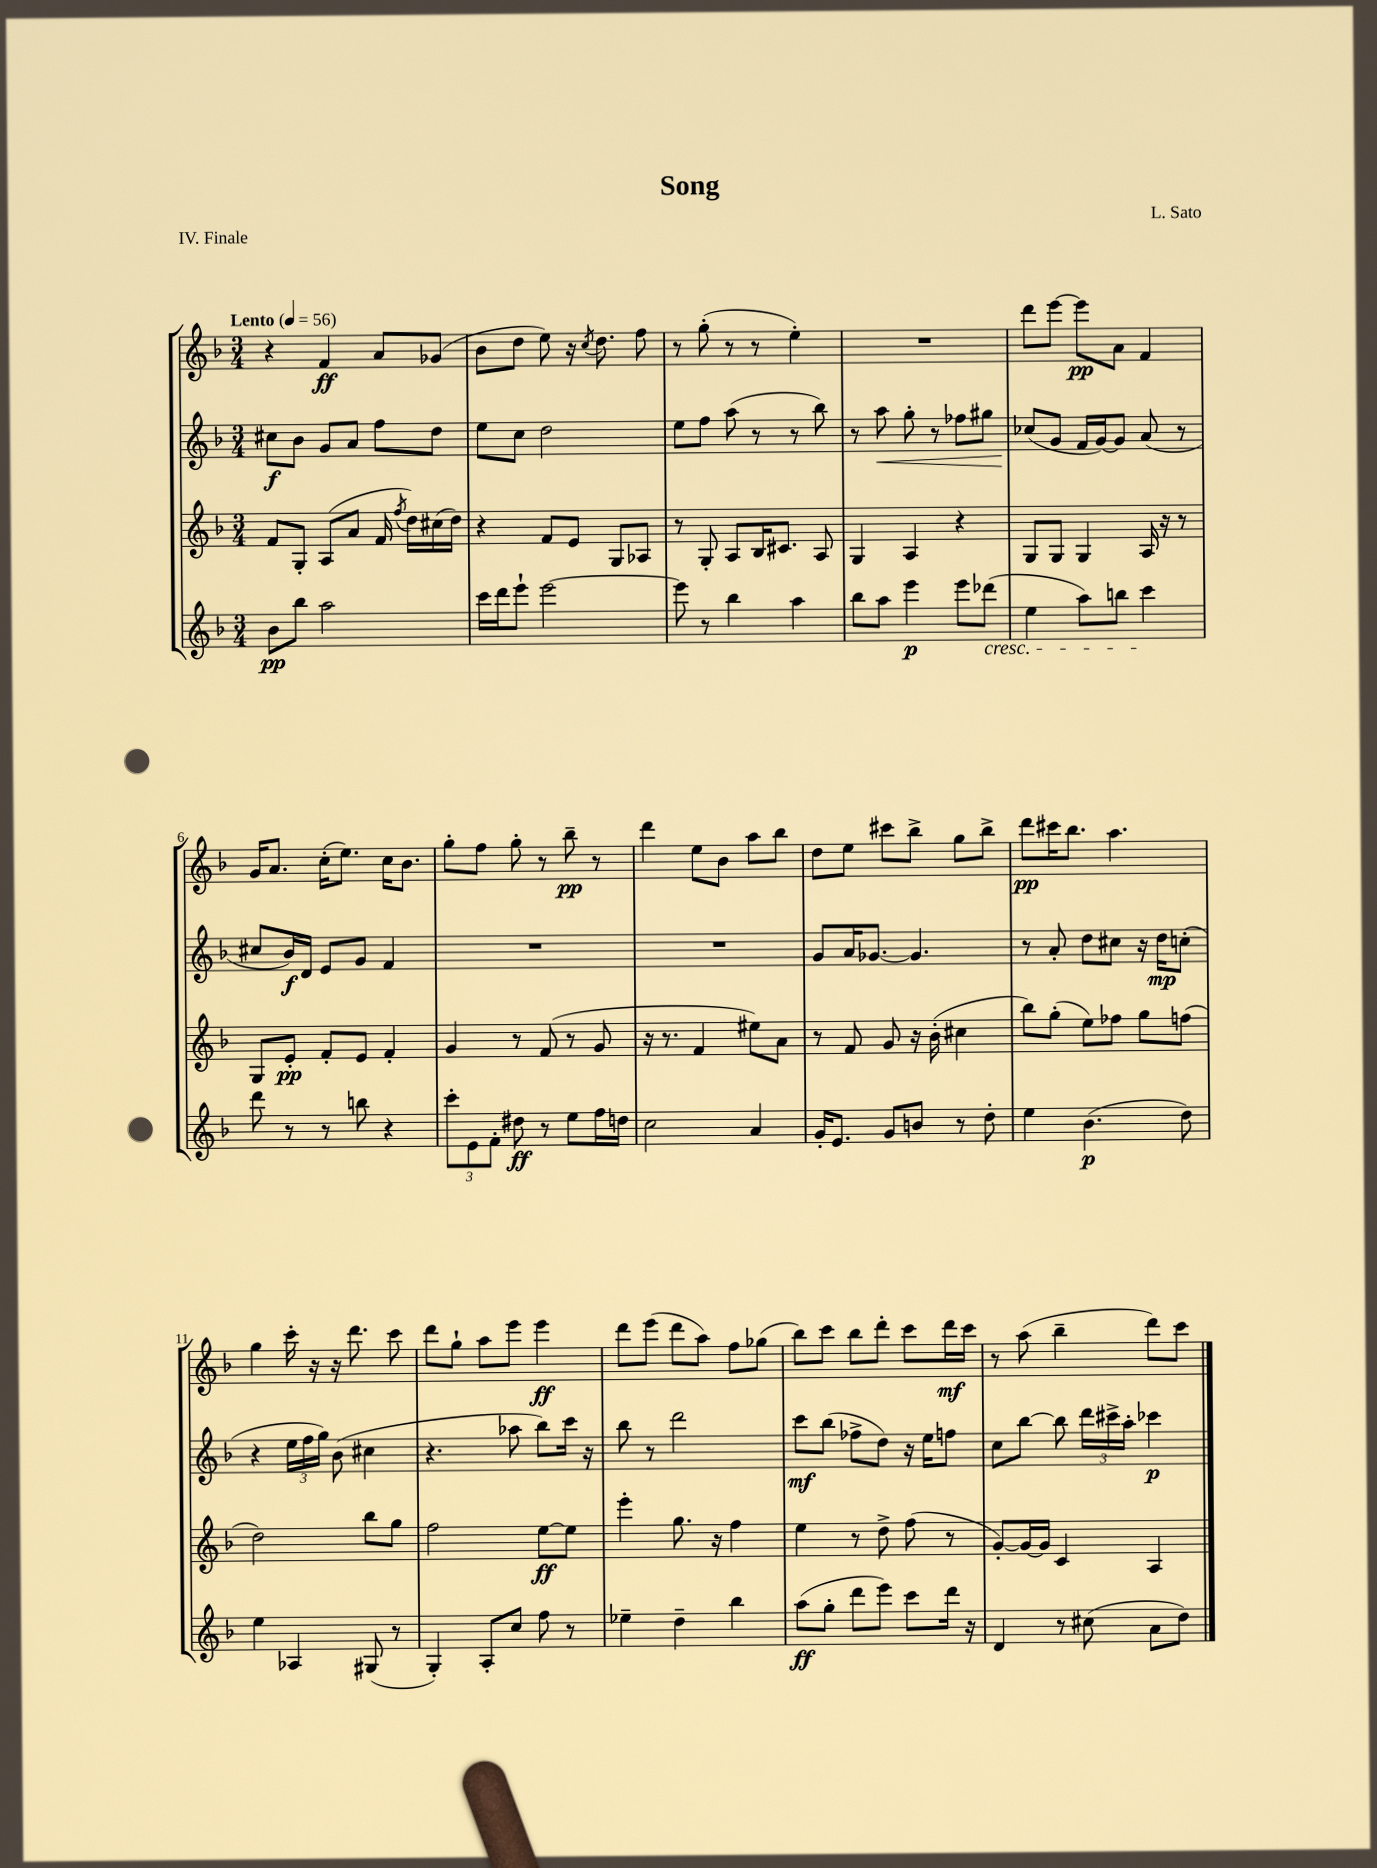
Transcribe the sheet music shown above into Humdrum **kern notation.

**kern	**dynam	**kern	**dynam	**kern	**dynam	**kern	**dynam
*part4	*part4	*part3	*part3	*part2	*part2	*part1	*part1
*staff4	*staff4	*staff3	*staff3	*staff2	*staff2	*staff1	*staff1
*clefG2	*	*clefG2	*	*clefG2	*	*clefG2	*
*k[b-]	*	*k[b-]	*	*k[b-]	*	*k[b-]	*
*M3/4	*	*M3/4	*	*M3/4	*	*M3/4	*
*MM56	*	*MM56	*	*MM56	*	*MM56	*
=1	=1	=1	=1	=1	=1	=1	=1
!	!	!	!	!	!	!LO:TX:a:B:t=Lento	!
8b-\L	pp	8f/L	.	8cc#X\L	f	4r	.
8bb-\J	.	8G'/J	.	8b-\J	.	.	.
2aa\	.	(8A/L	.	8g/L	.	4f/	ff
.	.	8a/J	.	8a/J	.	.	.
.	.	16f/	.	8ff\L	.	8a/L	.
.	.	8qff/	.	.	.	.	.
.	.	16dd\LL)	.	.	.	.	.
.	.	(16cc#X\	.	8dd\J	.	(8g-X/J	.
.	.	16dd\JJ)	.	.	.	.	.
=2	=2	=2	=2	=2	=2	=2	=2
16ccc\LL	.	4r	.	8ee\L	.	8b-\L	.
16ddd\J	.	.	.	.	.	.	.
8eee`\J	.	.	.	8cc\J	.	8dd\J	.
[2eee\	.	8f/L	.	2dd\	.	8ee\)	.
.	.	8e/J	.	.	.	16r	.
.	.	.	.	.	.	8qcc/	.
.	.	.	.	.	.	8.dd\	.
.	.	8G/L	.	.	.	.	.
.	.	8A-X/J	.	.	.	8ff\	.
=3	=3	=3	=3	=3	=3	=3	=3
8eee\]	.	8r	.	8ee\L	.	8r	.
8r	.	8G'/	.	8ff\J	.	(8gg'\	.
4bb-\	.	8A/L	.	(8aa\	.	8r	.
.	.	16B-/K	.	8r	.	8r	.
.	.	8.c#X/J	.	.	.	.	.
4aa\	.	.	.	8r	.	4ee'\)	.
.	.	8A/	.	8bb-\)	.	.	.
=4	=4	=4	=4	=4	=4	=4	=4
8bb-\L	.	4G/	.	8r	.	2.r	.
!	!	!	!	!	!LO:HP:b	!	!
8aa\J	.	.	.	8aa\	<	.	.
4eee\	p	4A/	.	8gg'\	.	.	.
.	.	.	.	8r	.	.	.
8eee\L	.	4r	.	8ff-X\L	.	.	.
!LO:TX:b:i:t=cresc.	!	!	!	!	!	!	!
(8ddd-X\J	.	.	.	8gg#X\J	.	.	.
=5	=5	=5	=5	=5	=5	=5	=5
4ee\	.	8G/L	.	(8cc-X/L	.	8ddd\L	.
.	.	8G/J	.	8g/J	[	[8eee\J	.
8aa\L)	.	4G/	.	16f/LL	.	8eee\L]	pp
.	.	.	.	[16g/J)	.	.	.
8bbn\J	.	.	.	8g/J]	.	8a\J	.
4ccc\	.	16A/	.	(8a/	.	4f/	.
.	.	16r	.	.	.	.	.
.	.	8r	.	8r	.	.	.
!!LO:LB:g=z
=6	=6	=6	=6	=6	=6	=6	=6
8ddd\	.	8G/L	.	8cc#X/L	.	16g/KL	.
.	.	.	.	.	.	8.a/J	.
8r	.	8e'/J	pp	16b-/L)	f	.	.
.	.	.	.	16d/JJ	.	.	.
8r	.	8f'/L	.	8e/L	.	(16cc'\KL	.
.	.	.	.	.	.	8.ee\J)	.
8bbn\	.	8e/J	.	8g/J	.	.	.
4r	.	4f'/	.	4f/	.	16cc\KL	.
.	.	.	.	.	.	8.b-\J	.
=7	=7	=7	=7	=7	=7	=7	=7
12ccc'\L	.	4g/	.	2.r	.	8gg'\L	.
12e\	.	.	.	.	.	.	.
.	.	.	.	.	.	8ff\J	.
12f'\J	.	.	.	.	.	.	.
8dd#X\	ff	8r	.	.	.	8gg'\	.
8r	.	(8f/	.	.	.	8r	.
8ee\L	.	8r	.	.	.	8bb-~\	pp
16ff\L	.	8g/	.	.	.	8r	.
16ddn\JJ	.	.	.	.	.	.	.
=8	=8	=8	=8	=8	=8	=8	=8
2cc\	.	16r	.	2.r	.	4ddd\	.
.	.	8.r	.	.	.	.	.
.	.	4f/	.	.	.	8ee\L	.
.	.	.	.	.	.	8b-\J	.
4a/	.	8ee#X\L)	.	.	.	8aa\L	.
.	.	8a\J	.	.	.	8bb-\J	.
=9	=9	=9	=9	=9	=9	=9	=9
16g'/KL	.	8r	.	8g/L	.	8dd\L	.
8.e/J	.	.	.	.	.	.	.
.	.	8f/	.	16a/K	.	8ee\J	.
.	.	.	.	[8.g-X/J	.	.	.
8g/L	.	8g/	.	.	.	8ccc#X\L	.
8bn/J	.	16r	.	4.g-/]	.	8bb-^\J	.
.	.	(16b-'\	.	.	.	.	.
8r	.	4cc#X\	.	.	.	8gg\L	.
8dd'\	.	.	.	.	.	8bb-^\J	.
=10	=10	=10	=10	=10	=10	=10	=10
4ee\	.	8bb-\L)	.	8r	.	8ddd\L	pp
.	.	(8gg'\J	.	8a'/	.	16ccc#X\K	.
.	.	.	.	.	.	8.bb-\J	.
(4.b-\	p	8ee\L)	.	8dd\L	.	.	.
.	.	8ff-X\J	.	8cc#X\J	.	4.aa\	.
.	.	8gg\L	.	16r	.	.	.
.	.	.	.	16dd\KL	mp	.	.
8dd\)	.	(8ffn\J	.	(8ccn'\J	.	.	.
!!LO:LB:g=z
=11	=11	=11	=11	=11	=11	=11	=11
4ee\	.	2dd\)	.	4r	.	4gg\	.
4A-X/	.	.	.	24ee\LL	.	16ccc'\	.
.	.	.	.	24ff\	.	.	.
.	.	.	.	.	.	16r	.
.	.	.	.	24gg\JJ)	.	.	.
.	.	.	.	(8b-\	.	16r	.
.	.	.	.	.	.	8.ddd\	.
(8G#X/	.	8bb-\L	.	4cc#X\	.	.	.
8r	.	8gg\J	.	.	.	8ccc\	.
=12	=12	=12	=12	=12	=12	=12	=12
4G'/)	.	2ff\	.	4.r	.	8ddd\L	.
.	.	.	.	.	.	8gg`\J	.
8A'/L	.	.	.	.	.	8aa\L	.
8cc/J	.	.	.	8aa-X\	.	8eee\J	.
8ff\	.	[8ee\L	ff	8bb-\L)	.	4eee\	ff
8r	.	8ee\J]	.	16ccc\Jk	.	.	.
.	.	.	.	16r	.	.	.
=13	=13	=13	=13	=13	=13	=13	=13
4ee-X~\	.	4eee'\	.	8bb-\	.	8ddd\L	.
.	.	.	.	8r	.	(8eee\J	.
4dd~\	.	8.gg\	.	2ddd\	.	8ddd\L	.
.	.	.	.	.	.	8aa\J)	.
.	.	16r	.	.	.	.	.
4bb-\	.	4ff\	.	.	.	8ff\L	.
.	.	.	.	.	.	(8gg-X\J	.
=14	=14	=14	=14	=14	=14	=14	=14
(8aa\L	ff	4ee\	.	8ccc\L	mf	8bb-\L)	.
8gg'\J	.	.	.	(8bb-\J	.	8ccc\J	.
8ddd\L	.	8r	.	8ff-X^\L	.	8bb-\L	.
8eee\J)	.	8dd^\	.	8dd\J)	.	8ddd'\J	.
8ccc\L	.	(8ff\	.	16r	.	8ccc\L	.
.	.	.	.	16ee\KL	.	.	.
16ddd\Jk	.	8r	.	8ffn\J	.	16ddd\L	mf
16r	.	.	.	.	.	16ccc\JJ	.
=15	=15	=15	=15	=15	=15	=15	=15
4d/	.	[8g'/L)	.	8cc\L	.	8r	.
.	.	16g/L_	.	[8bb-\J	.	(8aa\	.
.	.	16g/JJ]	.	.	.	.	.
8r	.	4c/	.	8bb-\]	.	4bb-~\	.
(8cc#X\	.	.	.	24ddd\LL	.	.	.
.	.	.	.	24ccc#X^\	.	.	.
.	.	.	.	24aa'\JJ	.	.	.
8a\L	.	4A/	.	4ccc-X\	p	8ddd\L)	.
8dd\J)	.	.	.	.	.	8ccc\J	.
==	==	==	==	==	==	==	==
*-	*-	*-	*-	*-	*-	*-	*-
